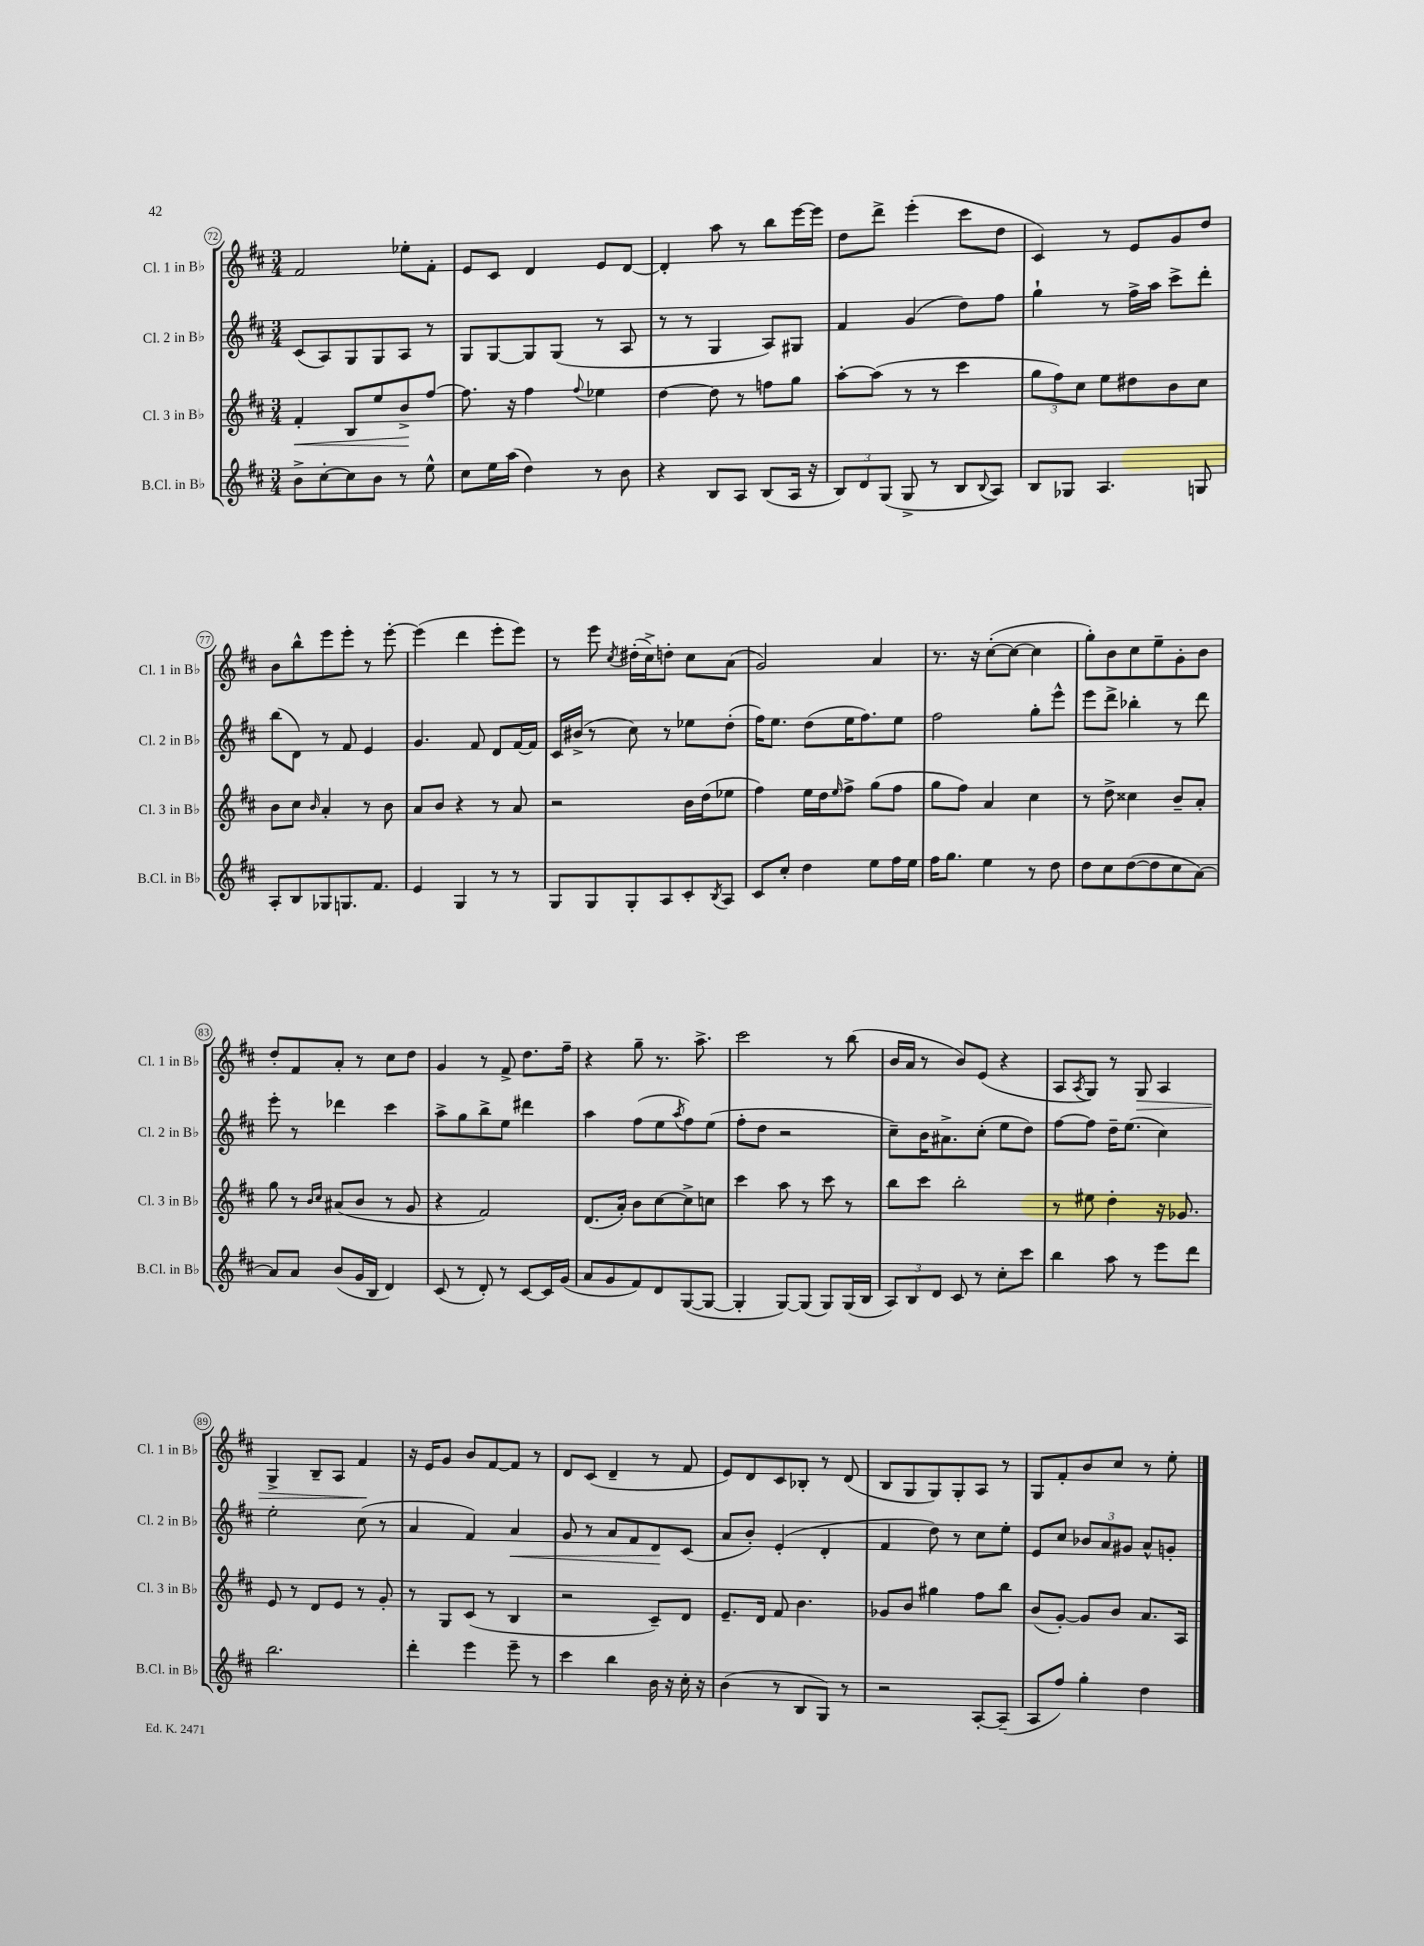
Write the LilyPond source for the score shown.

<<
\new StaffGroup <<
\new Staff = "s0" \with { instrumentName = "Cl. 1 in Bb" shortInstrumentName = "Cl. 1 in Bb" } {
    \clef treble \key d \major \numericTimeSignature \time 3/4
    fis'2 ees''8-. fis'8-. |
    e'8 cis'8 d'4 e'8 d'8~ |
    d'4-. a''8 r8 b''8 e'''16~ e'''16 |
    d''8 d'''8-> e'''4-.( cis'''8 d''8 |
    cis'4) r8 e'8 g'8 d''8 |
    b'8 b''8-^ e'''8 e'''8-. r8 e'''8~-. |
    e'''4( d'''4 e'''8-. e'''8) |
    r8 e'''8 \acciaccatura { cis''8 } dis''16-.( cis''16->) d''8-. cis''8 a'8( |
    g'2) a'4 |
    r8. r16 cis''8~-.( cis''8~ cis''4 |
    g''8-.) b'8 cis''8 e''8-- g'8-. b'8 |
    d''8-. fis'8 a'8-. r8 cis''8 d''8 |
    g'4 r8 fis'8-> d''8. fis''16-- |
    r4 g''8-- r8. a''8.-> |
    cis'''2 r8 b''8( |
    b'16 a'16 r8 b'8) e'8( r4 |
    a8 \acciaccatura { a8 } g8) r8 g8\> a4 |
    g4-> b8-- a8 fis'4\! |
    r16 e'16 g'8 b'8 fis'8~ fis'8 r8 |
    d'8 cis'8( d'4-- r8 fis'8 |
    e'8) d'8 cis'8 bes8-. r8 d'8( |
    b8 g8 g8) g8-. a8 r8 |
    g8 fis'8-. b'8 cis''8 r8 e''8-. \bar "|." |
}
\new Staff = "s1" \with { instrumentName = "Cl. 2 in Bb" shortInstrumentName = "Cl. 2 in Bb" } {
    \clef treble \key d \major \numericTimeSignature \time 3/4
    cis'8( a8) g8 g8 a8 r8 |
    g8 g8~ g8 g8( r8 a8 |
    r8 r8 g4 a8) gis8 |
    fis'4 g'4( d''8) fis''8 |
    g''4-! r8 fis''16-> a''16 cis'''8-> d'''8-. |
    b''8( d'8) r8 fis'8 e'4 |
    g'4. fis'8 d'8 fis'16~ fis'16 |
    cis'16 bis'16->( r8 cis''8) r8 ees''8 d''8-.( |
    fis''16) e''8. d''8( e''16 fis''8.) e''8 |
    fis''2 g''8-. e'''8-^ |
    e'''8 d'''8-> bes''4-. r8 d'''8 |
    e'''8-. r8 des'''4 cis'''4 |
    a''8-> g''8 b''8-> e''8 dis'''4 |
    a''4 fis''8( e''8 \acciaccatura { a''8 } fis''8) e''8( |
    fis''8-. d''8 r2 |
    cis''8--) b'16 ais'8.-> cis''8-.( e''8 d''8) |
    fis''8~ fis''8 d''16-- e''8.( cis''4) |
    e''2-. cis''8( r8 |
    a'4 fis'4) a'4\< |
    g'8 r8 a'8 fis'8 d'8\! cis'8( |
    a'8 b'8-.) e'4-.( d'4-. |
    fis'4 d''8) r8 cis''8 e''8-. |
    e'8 cis''8 \tuplet 3/2 { bes'8 a'8 gis'8 } a'8-^ g'8-. \bar "|." |
}
\new Staff = "s2" \with { instrumentName = "Cl. 3 in Bb" shortInstrumentName = "Cl. 3 in Bb" } {
    \clef treble \key d \major \numericTimeSignature \time 3/4
    fis'4-.\< b8 e''8 b'8->\! fis''8~ |
    fis''8. r16 fis''4 \appoggiatura { fis''8 } ees''4 |
    d''4~ d''8 r8 f''8 g''8 |
    a''8~-. a''8( r8 r8 cis'''4 |
    \tuplet 3/2 { g''8 fis''8) cis''8 } e''8 dis''8 b'8 cis''8 |
    b'8 cis''8 \grace { b'16 } a'4-. r8 b'8 |
    a'8 b'8 r4 r8 a'8 |
    r2 b'16 d''16( ees''8 |
    fis''4) e''16 d''16 \grace { e''16 } fis''8-> g''8( fis''8 |
    g''8 fis''8) a'4 cis''4 |
    r8 d''8-> cisis''4 b'8-- a'8-. |
    g''8 r8 \grace { b'16 cis''16 } ais'8( b'8 r8 g'8 |
    r4 fis'2) |
    d'8.( a'16-.) b'8 cis''8~ cis''8-> c''8 |
    cis'''4 a''8 r8 cis'''8 r8 |
    b''8 cis'''8 b''2-. |
    r8 eis''8 d''4-. r16 ges'8. |
    e'8 r8 d'8 e'8 r8 g'8-. |
    r8 g8 cis'8( r8 b4 |
    r2 cis'8--) d'8 |
    e'8.-- d'16 fis'8 b'4. |
    ges'8 b'8 gis''4 fis''8 b''8 |
    b'8( g'8~-.) g'8 b'8 a'8. a16 \bar "|." |
}
\new Staff = "s3" \with { instrumentName = "B.Cl. in Bb" shortInstrumentName = "B.Cl. in Bb" } {
    \clef treble \key d \major \numericTimeSignature \time 3/4
    b'8-> cis''8~-. cis''8 b'8 r8 e''8-^ |
    cis''8 e''16 a''16( d''4) r8 b'8 |
    r4 b8 a8 b8( a16 r16 |
    \tuplet 3/2 { b8) d'8 g8( } g8-> r8 b8 \appoggiatura { b8 } a8) |
    b8 ges8 a4. g8 |
    a8-. b8 ges8 g8. fis'8. |
    e'4 g4 r8 r8 |
    g8 g8 g8-. a8 cis'8-. \acciaccatura { b8 } a8 |
    cis'8 cis''8-. d''4 e''8 fis''16 e''16 |
    fis''16 g''8. e''4 r8 d''8 |
    d''8 cis''8 d''8~( d''8 cis''8 a'8~) |
    a'8 a'8 b'8( g'16 b16 d'4) |
    cis'8( r8 d'8-.) r8 cis'8~ cis'16 g'16( |
    a'8 g'8 fis'8) d'8 g8~( g8~ |
    g4-. g8~) g8( g8) g16( b16 |
    \tuplet 3/2 { a8) b8 d'8 } cis'8 r8 cis''8-. cis'''8 |
    b''4 a''8 r8 e'''8 d'''8 |
    b''2. |
    d'''4-. e'''4 e'''8-- r8 |
    cis'''4 b''4 b'16 r16 cis''16-. r16 |
    b'4( r8 b8 g8) r8 |
    r2 a8~-. a8--( |
    a8 fis''8) g''4-. d''4 \bar "|." |
}
>>
>>
\layout { \context { \Score currentBarNumber = #72 \override BarNumber.stencil = #(make-stencil-circler 0.1 0.3 ly:text-interface::print) } }
